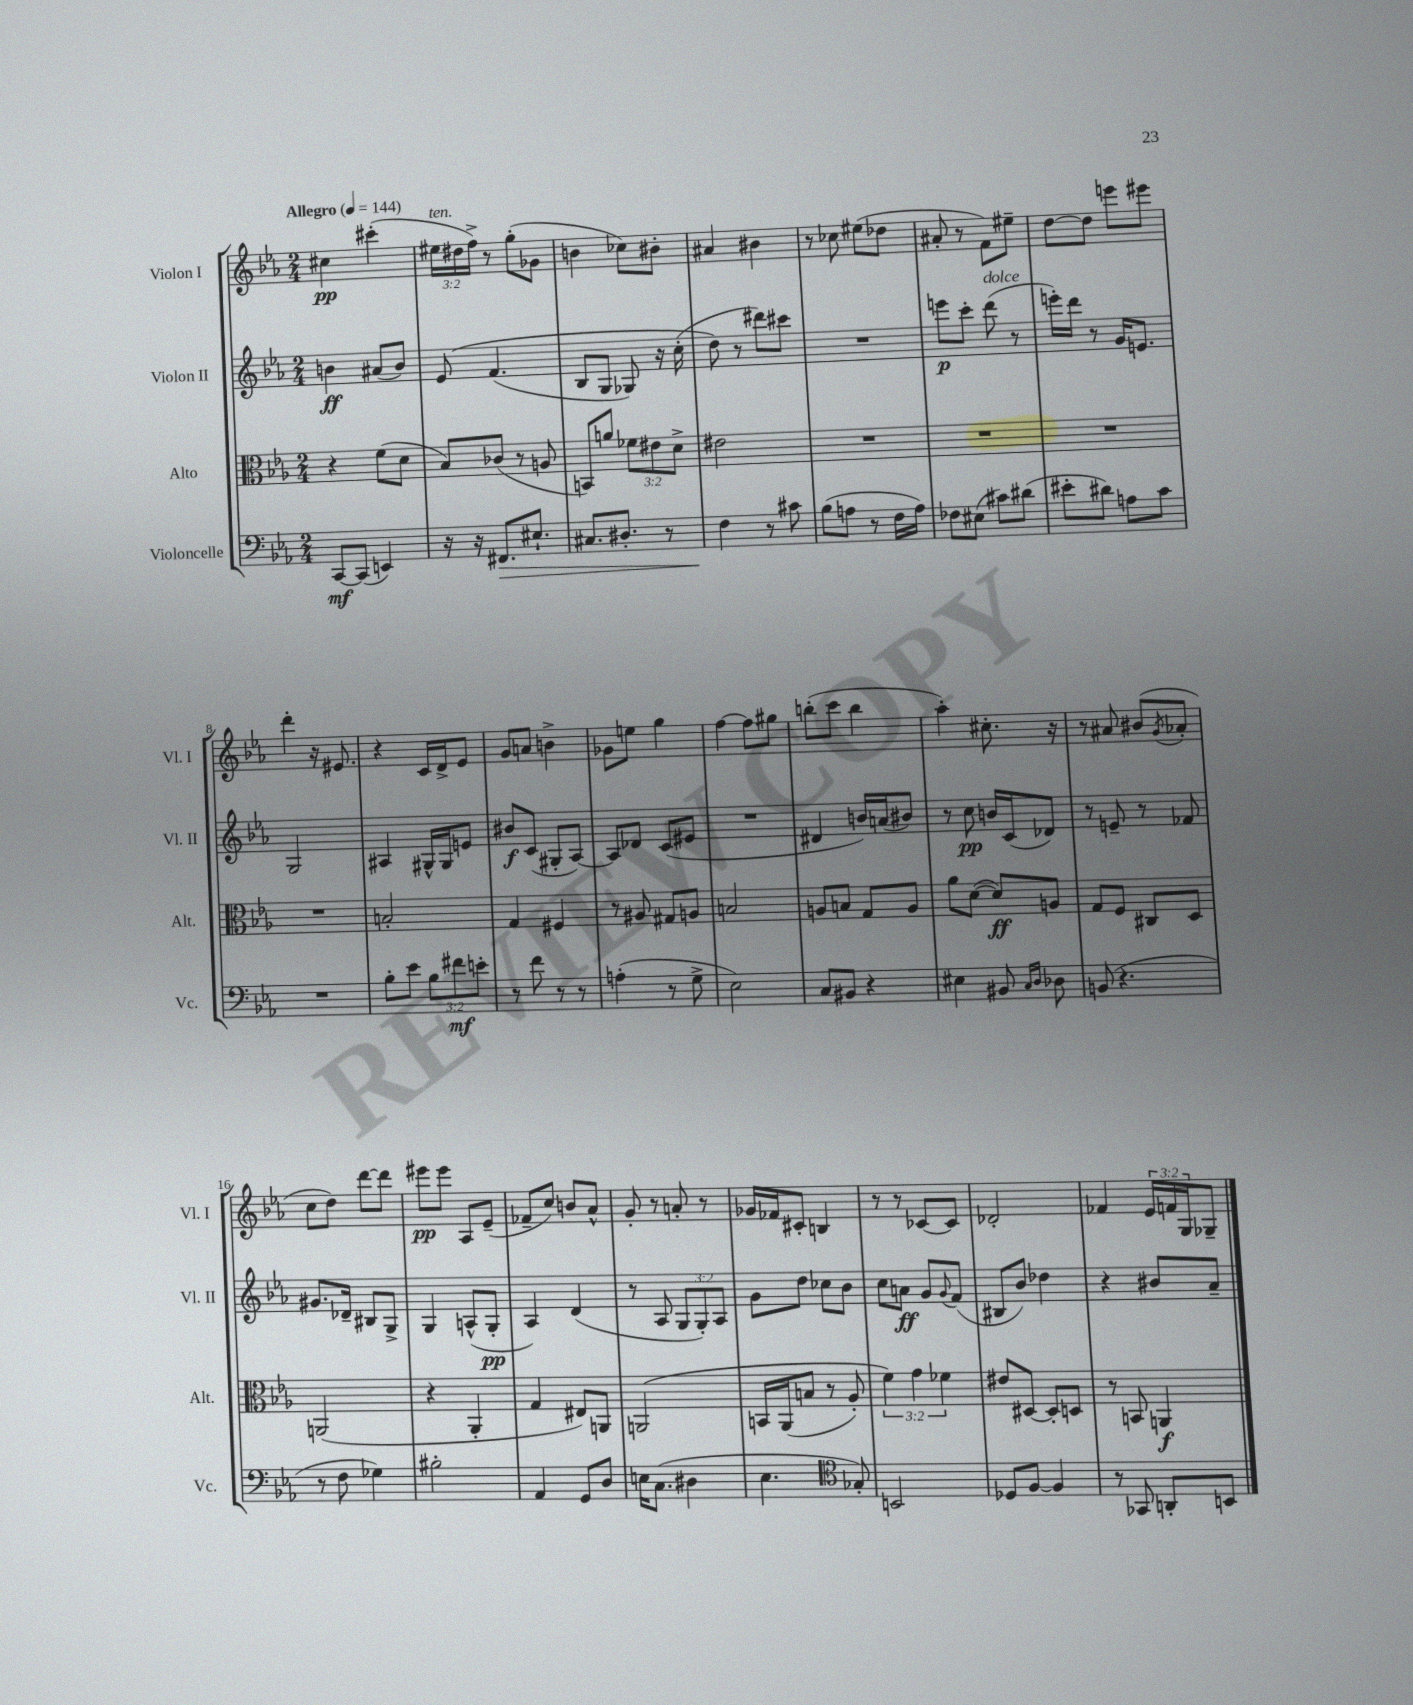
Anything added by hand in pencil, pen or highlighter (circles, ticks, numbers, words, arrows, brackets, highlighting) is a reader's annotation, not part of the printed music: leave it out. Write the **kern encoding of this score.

**kern	**kern	**kern	**kern
*staff4	*staff3	*staff2	*staff1
*clefF4	*clefC3	*clefG2	*clefG2
*k[b-e-a-]	*k[b-e-a-]	*k[b-e-a-]	*k[b-e-a-]
*M2/4	*M2/4	*M2/4	*M2/4
*MM144	*MM144	*MM144	*MM144
[8CC	4r	4b	4cc#
(8CC]	.	.	.
4EE)	(8f	(8a#	(4ccc#'
.	8d	8b)	.
=	=	=	=
16r	8B-)	&(8e-	24ee#
.	.	.	24dd#
16r	.	.	.
.	.	.	24ff^)
8.FF#	(8c-	(4.f	8r
.	8r	.	(8gg'
8.E#`	.	.	.
.	8A	.	8g-
=	=	=	=
8.C#	8BB)	8B-	4b
.	8a	8G	.
8.D#'	.	.	.
.	12f-	8G-)	8cc-)
.	12e#	.	.
8r	.	16r	8b#'
.	12d^	.	.
.	.	(16cc'	.
=	=	=	=
4F	2e#	8dd&)	4a#
.	.	8r	.
8r	.	8ddd#)	4b#
8c#	.	8ccc#	.
=	=	=	=
(8B-	2r	2r	8r
8A	.	.	8cc-
8r	.	.	(8ee#
16F	.	.	8dd-
16A)	.	.	.
=	=	=	=
8F-	2r	8eee	8a#'
(8E#	.	8ccc'	8r
8c#)	.	(8ddd	8f)
(8d#	.	8r	8ee#~
=	=	=	=
8e#'	2r	16eee')	[8dd
.	.	16ddd	.
8d#)	.	8r	8dd]
8A	.	16g	8eee
.	.	8.e	.
8c	.	.	8eee#
=	=	=	=
2r	2r	2G	4ddd'
.	.	.	16r
.	.	.	8.e#
=	=	=	=
8B-'	2B'	4A#	4r
8e-	.	.	.
12B-	.	16G#^^	16c
.	.	16G#	16d^
12f#	.	.	.
.	.	8e	8e-
12e'	.	.	.
=	=	=	=
8r	4G	8b#	8g
8f	.	(8c	8a
8r	4F#	8G#'	4b^
8r	.	[8A-)	.
=	=	=	=
(4A'	8r	8A-]	8g-
.	8A#	8d-	8ee
8r	8G#	(8c	4gg
8G^	8A	8e#	.
=	=	=	=
2E-)	2B	2r	[4ff
.	.	.	8ff]
.	.	.	8gg#
=	=	=	=
8C	8A	4d#	(8bb'
8BB#	8B	.	8ccc
4r	8G	16b)	4bb
.	.	(16a	.
.	8A	8b#)	.
=	=	=	=
4E#	8a-	8r	4aa-')
.	([8d	8cc	.
8BB#	8d])	16b	8.cc#'
.	.	(16c	.
16qqC	.	.	.
16qqD	.	.	.
8D-	8A	8d-)	.
.	.	.	16r
=	=	=	=
(8BB	8G	8r	8r
4.r	8F	8e~	8a#
.	8C#	8r	(8b#
.	.	.	8qg
.	8D	8f-	8a-'
=	=	=	=
8r	(2AA	8.g#	8cc
8F	.	.	8dd)
.	.	16d-~	.
4G-)	.	8B#	[8ddd
.	.	8G^	8ddd]
=	=	=	=
2B#'	4r	4G	8eee#
.	.	.	8eee#
.	4AA-'	(8A^^	8A-
.	.	8G'	(8e-~
=	=	=	=
4AA-	4G	4A-)	8f-~
.	.	.	8cc)
8GG	8E#)	(4d	8b
8D	8AA	.	8a-^^
=	=	=	=
16E	&(2AA	8r	8g'
(8.C	.	.	.
.	.	8A-	8r
4D#	.	12G	8a'
.	.	12G')	.
.	.	.	8r
.	.	12A-	.
=	=	=	=
4.E-	16BB	8g	16g-
.	(16AA-	.	16f-
.	8B	8dd	8c#'
.	8r	8cc-	4B
*clefC4	*	*	*
8G-')	8A-')	8b-	.
=	=	=	=
2BB	6f&)	8cc	8r
.	.	8a	8r
.	6g	.	.
.	.	8g	[8c-
.	6f-	.	.
.	.	8qqg	.
.	.	(8f	8c-]
=	=	=	=
8D-	8e#	8B#	2d-'
[8F	[8D#	8b-)	.
4F]	8D#']	4dd-	.
.	8D	.	.
=	=	=	=
8r	8r	4r	4f-
8GG-	8BB	.	.
8AA'	4AA	8b#	24e-
.	.	.	24f
.	.	.	24G
8BB	.	8a-~	8G-~
==	==	==	==
*-	*-	*-	*-
